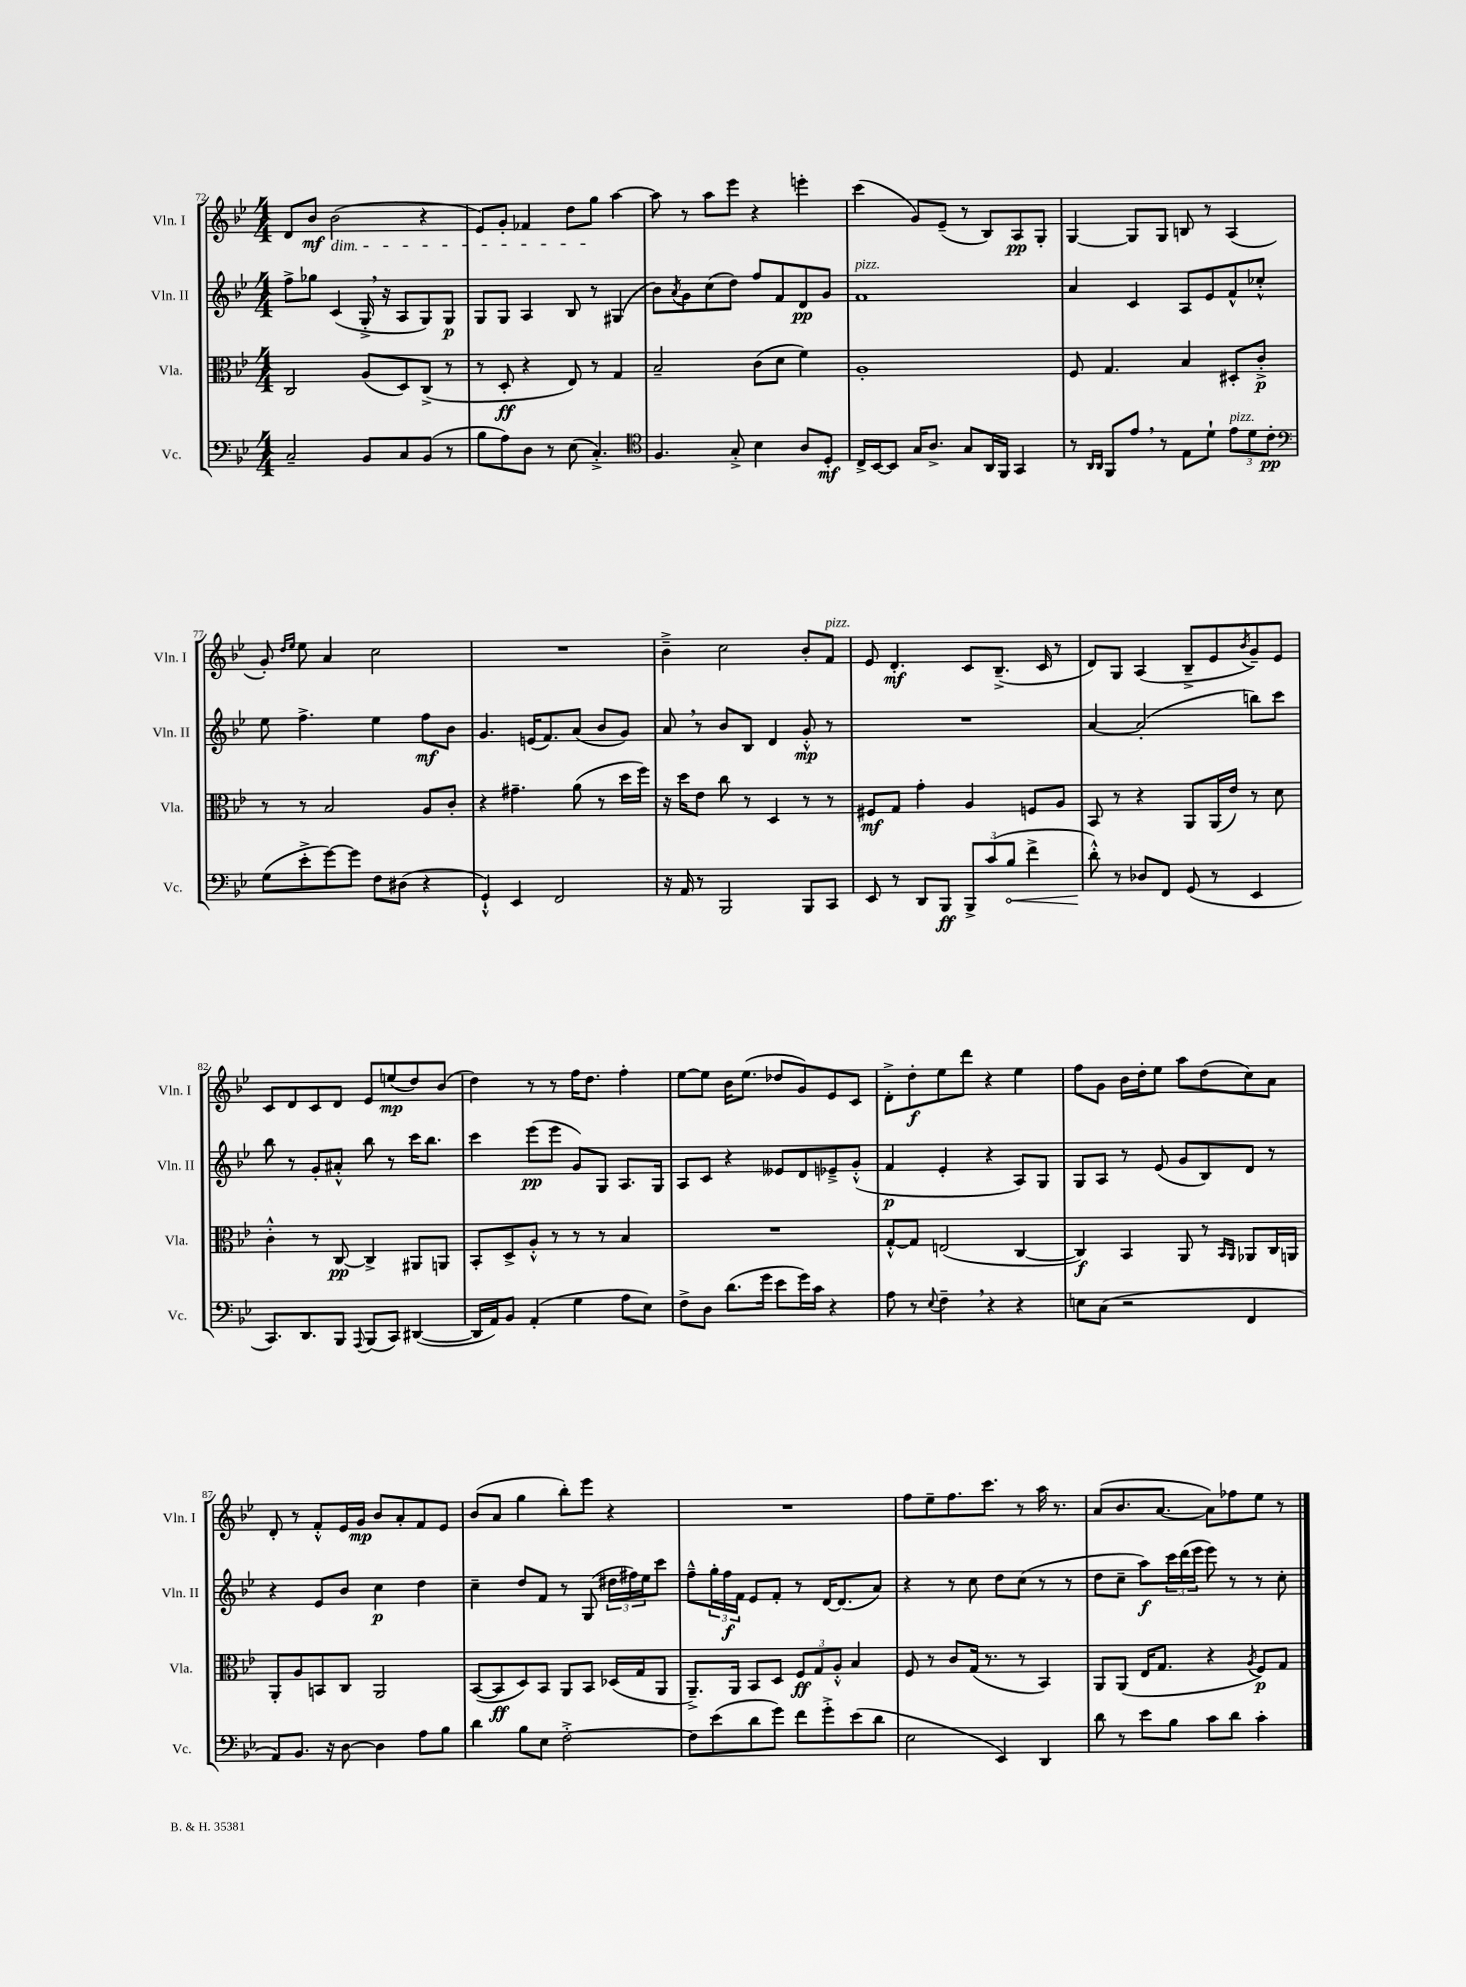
<<
\new StaffGroup <<
\new Staff = "s0" \with { instrumentName = "Vln. I" shortInstrumentName = "Vln. I" } {
    \clef treble \key bes \major \numericTimeSignature \time 4/4
    d'8 bes'8\mf bes'2\dim( r4 |
    ees'8) g'8-. fes'4 d''8 g''8\! a''4~ |
    a''8 r8 a''8 ees'''8 r4 e'''4-. |
    c'''4( g'8) ees'8--( r8 bes8) a8\pp g8-. |
    g4~ g8 g8 b8 r8 a4( |
    g'8-.) \grace { d''16 ees''16 } ees''8 a'4 c''2 |
    R1 |
    bes'4---> c''2 bes'8-. f'8^\markup { \italic "pizz." } |
    ees'8 d'4.-.\mf c'8 bes8.--->( c'16 r8 |
    d'8) g8 a4( bes8---> ees'8 \acciaccatura { bes'8 } g'8--) ees'8 |
    c'8 d'8 c'8 d'8 ees'8 e''8\mp( d''8) bes'8( |
    d''4) r8 r8 f''16 d''8. f''4-. |
    ees''8~ ees''8 bes'16 ees''8.( des''8 g'8) ees'8 c'8 |
    d'8-.-> d''8-.\f ees''8 d'''8 r4 ees''4 |
    f''8 g'8 bes'16 d''16-. ees''8 a''8 d''8( c''8) a'8 |
    d'8-. r8 f'8-.-^ ees'16 g'16\mp bes'8 a'8-. f'8 ees'8 |
    bes'8( a'8 g''4 bes''8-.) ees'''8 r4 |
    R1 |
    f''8 ees''8-- f''8. c'''8. r8 a''16 r8. |
    a'8( bes'8. a'8.~ a'8) fes''8 ees''8 r8 \bar "|." |
}
\new Staff = "s1" \with { instrumentName = "Vln. II" shortInstrumentName = "Vln. II" } {
    \clef treble \key bes \major \numericTimeSignature \time 4/4
    f''8-> ges''8 c'4( g16-.-> \breathe r16 a8 g8) g8\p |
    g8 g8 a4 bes8 r8 gis4( |
    bes'8) \acciaccatura { a'8 } g'8 c''8( d''8) f''8 f'8 d'8\pp g'8 |
    f'1^\markup { \italic "pizz." } |
    a'4 c'4 a8 ees'8 f'8-^ ces''8-.-^ |
    ees''8 f''4.-> ees''4 f''8\mf bes'8 |
    g'4. e'16( f'8.) a'8( bes'8 g'8) |
    a'8 \breathe r8 bes'8 bes8 d'4 g'8-.-^\mp r8 |
    R1 |
    a'4~ a'2-.( b''8) c'''8 |
    bes''8 r8 g'8-. ais'8-.-^ bes''8 r8 c'''16 bes''8. |
    c'''4 ees'''8\pp( ees'''8 g'8) g8 a8. g16 |
    a8 c'8 r4 eeses'8 d'8 ees'8---> g'8-.-^( |
    f'4\p ees'4-. r4 a8) g8 |
    g8 a8 r8 ees'8( g'8 bes8) d'8 r8 |
    r4 ees'8 bes'8 c''4\p d''4 |
    c''4-- d''8 f'8 r8 g8( \tuplet 3/2 { dis''16 fis''16) ees''16 } c'''8 |
    f''8---^ \tuplet 3/2 { g''16-. f''16\f f'16 } ees'8 f'8-. r8 d'16~ d'8.( a'8) |
    r4 r8 c''8 d''8 c''8( r8 r8 |
    d''8 c''8-- a''8\f) \tuplet 3/2 { c'''16 d'''16( ees'''16 } ees'''8) r8 r8 c''8-. \bar "|." |
}
\new Staff = "s2" \with { instrumentName = "Vla." shortInstrumentName = "Vla." } {
    \clef alto \key bes \major \numericTimeSignature \time 4/4
    c2 a8( d8) c8->( r8 |
    r8 d8-.\ff r4 ees8) r8 g4 |
    bes2-- c'8( d'8 f'4) |
    a1-. |
    f8 g4. bes4 dis8-. c'8-.->\p |
    r8 r8 bes2 a8 c'8-. |
    r4 gis'4.-- a'8( r8 d''16 f''16) |
    r16 d''16 ees'8 c''8 r8 d4 r8 r8 |
    fis8\mf g8 g'4-. a4 f8 a8 |
    bes,8 r8 r4 a,8 a,16( ees'16) r8 d'8 |
    c'4-.-^ r8 c8~\pp c4-> ais,8 a,8 |
    bes,8-. d8-> a8-.-^ r8 r8 r8 bes4 |
    R1 |
    g8~-.-^ g8 e2( c4~ |
    c4\f) bes,4 a,8 r8 \grace { bes,16 a,16 } aes,8 c16 a,16 |
    a,8-. a8 b,8 c8 a,2 |
    bes,8~( bes,8\ff d8) bes,8 a,8 bes,8 des16( g16 a,8 |
    a,8.--->) a,16 bes,8 d8 \tuplet 3/2 { f8\ff g8 a8-.-^ } bes4 |
    f8 r8 c'8 g16( r8. r8 bes,4) |
    a,8 a,8( ees16 g8. r4 \acciaccatura { a8 } f8\p) g8 \bar "|." |
}
\new Staff = "s3" \with { instrumentName = "Vc." shortInstrumentName = "Vc." } {
    \clef bass \key bes \major \numericTimeSignature \time 4/4
    c2-- bes,8 c8 bes,8( r8 |
    bes8 a8) d8 r8 ees8( c4.-.->) |
    \clef tenor f4. g8-.-> bes4 a8 d8-.\mf |
    c16-> bes,16~ bes,8 g16 a8.-> g8 a,16 f,16 g,4 |
    r8 \grace { a,16 a,16 } f,8 ees'8 \breathe r8 ees8 d'8-! \tuplet 3/2 { ees'8^\markup { \italic "pizz." } d'8 c'8-.\pp } |
    \clef bass g8( ees'8-.-> g'8~) g'8 f8 dis8( r4 |
    g,4-!-^) ees,4 f,2 |
    r16 a,16 r8 bes,,2 bes,,8 c,8 |
    ees,8 r8 d,8 bes,,8\ff \tuplet 3/2 { bes,,8-> c'8( \once \override Hairpin.circled-tip = ##t bes8\< } f'4-> |
    d'8-.-^\!) r8 des8 f,8 g,8( r8 ees,4 |
    c,8.) d,8. bes,,8 \appoggiatura { a,,8 } bes,,8( c,8) dis,4~( |
    dis,16 a,16) bes,8 a,4-.( g4 a8 ees8) |
    f8-> d8 d'8.( g'16 ees'8 g'16) c'16 r4 |
    a8 r8 \appoggiatura { ees8 } f4-- \breathe r4 r4 |
    e8 c8( r2 f,4 |
    a,8) bes,8. r16 d8~ d4 a8 bes8 |
    d'4 bes8 ees8 f2~-.-> |
    f8 ees'8( d'8 g'8) f'8 g'8-.-> ees'8( d'8 |
    ees2 ees,4) d,4 |
    d'8 r8 ees'8 bes8 c'8 d'8 c'4-. \bar "|." |
}
>>
>>
\layout { \context { \Score currentBarNumber = #72 } }
